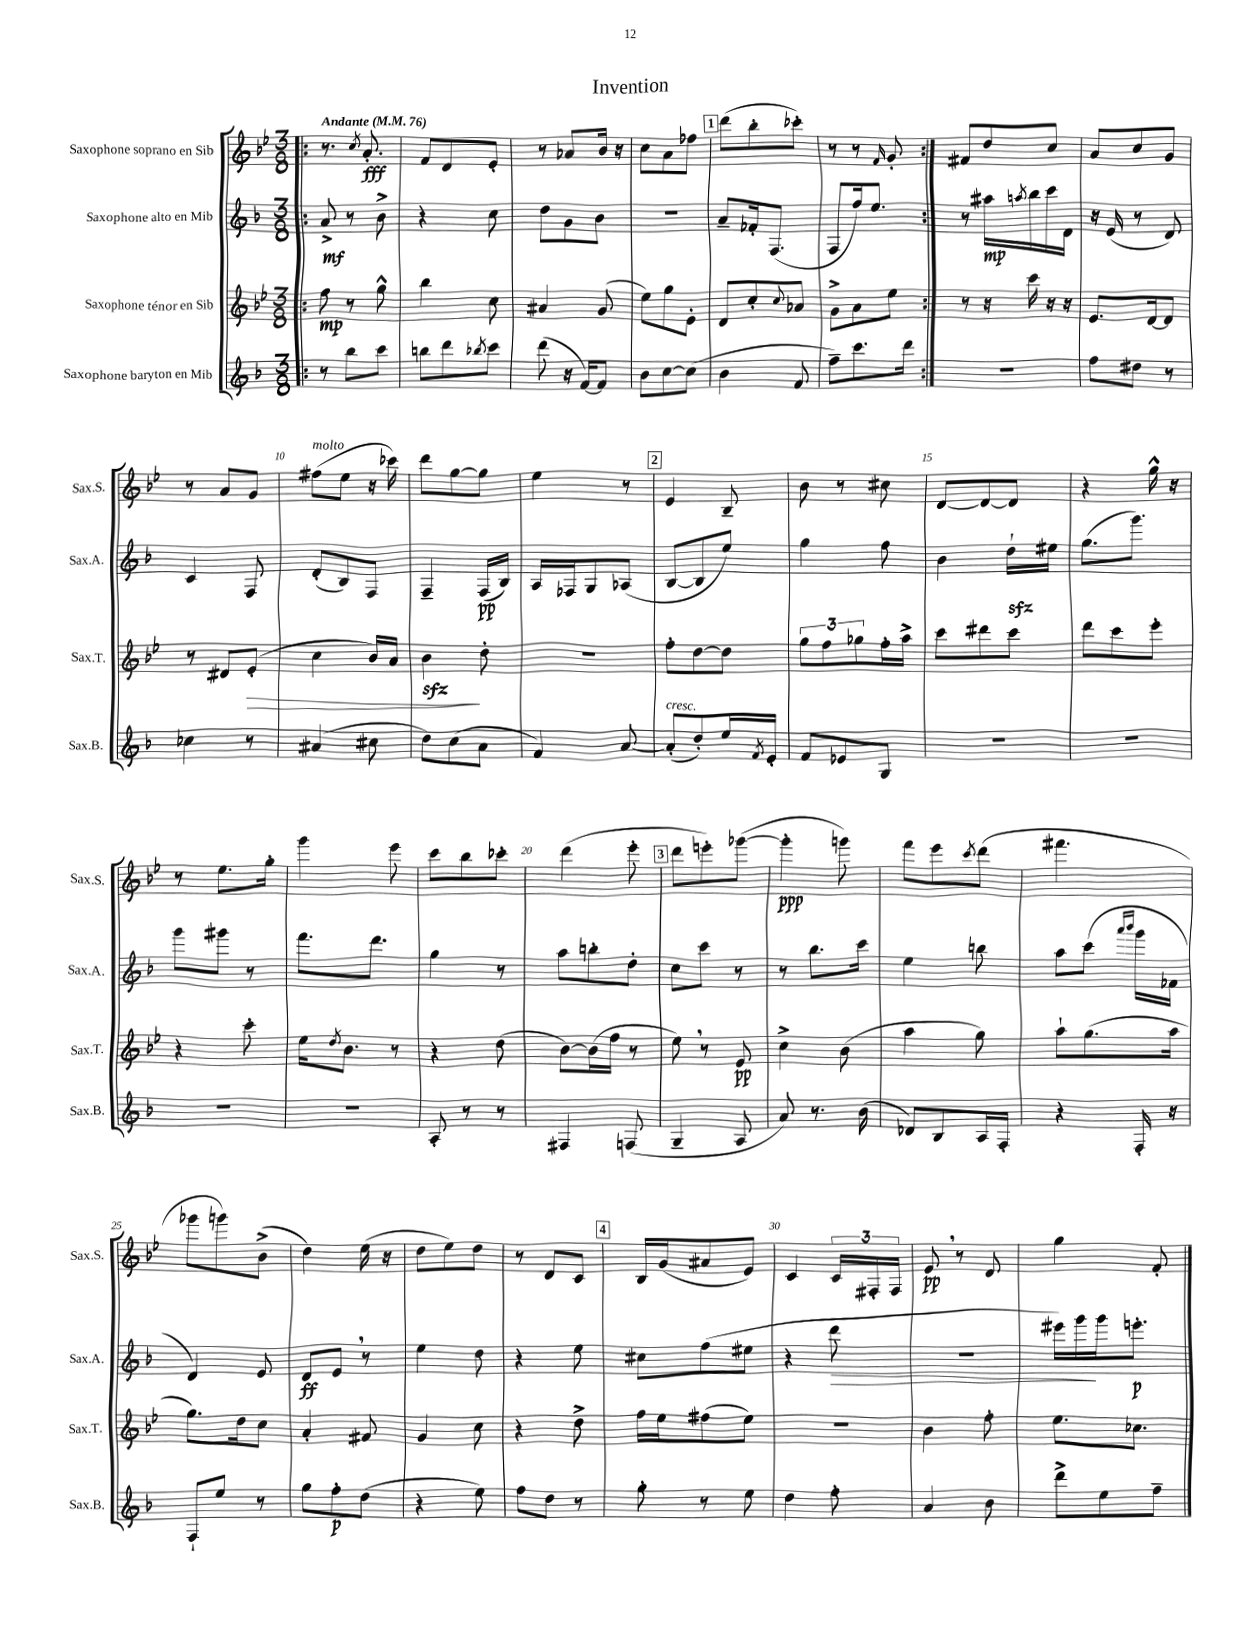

**kern	**kern	**kern	**kern
*staff4	*staff3	*staff2	*staff1
*clefG2	*clefG2	*clefG2	*clefG2
*k[b-]	*k[b-e-]	*k[b-]	*k[b-e-]
*M3/8	*M3/8	*M3/8	*M3/8
*MM76	*MM76	*MM76	*MM76
=!|:	=!|:	=!|:	=!|:
8r	8ff\	8a^/	8.r
8bb-\L	8r	8r	.
.	.	.	8qcc/
.	.	.	8.a'/
8ccc\J	8gg^^\	8b-^\	.
=	=	=	=
8bb\L	4bb-\	4r	8f/L
8ddd\	.	.	8d/
8qbb-/	.	.	.
8ccc\J	8cc\	8cc\	8e-'/J
=	=	=	=
(8ddd\	4a#/	8dd\L	8r
16r	.	8g\	8a-/L
[16f/LK)	.	.	.
8f/]J	(8g/	8b-\J	16b-/Jk
.	.	.	16r
=	=	=	=
8b-\L	8ee-\L)	4.r	8cc\L
[8cc\	8gg\	.	8a\
(8cc\]J	8e-'\J	.	8ff-\J
=	=	=	=
4b-\	8d/L	8a~/L	(8ddd\L
.	8cc'/	16f-'/k	8bb-'\
.	.	(8.F/J	.
.	8qqcc/	.	.
8f/	8a-/J	.	8ccc-'\J)
=	=	=	=
8ff~\L)	8g^\L	8F/L	8r
8.ccc\	8a\	16ff/k)	8r
.	.	8.ee/J	.
.	.	.	16qqf/
.	8ee-\J	.	8g'/
16ddd\Jk	.	.	.
=:|!	=:|!	=:|!	=:|!
4.r	8r	8r	8f#/L
.	16r	16aa#\LL	8dd/
.	.	8qaa/	.
.	16ccc\	16bb-\	.
.	16r	16ccc\	8cc/J
.	16r	16d\JJ	.
=	=	=	=
8ff\L	8.e-/L	16r	8a/L
.	.	(16e/	.
8dd#\J	.	8r	8cc/
.	[16d/k	.	.
8r	8d/]J	8d/)	8g/J
=	=	=	=
4cc-\	8r	4c/	8r
.	8d#/L	.	8a/L
8r	(8e-'/J	8F/	8g/J
=	=	=	=
(4a#/	4cc\	(8d'/L	(8ff#\L
.	.	8B-/)	8ee-\J
8cc#\	16b-/LL)	8F/J	16r
.	16a/JJ	.	16ccc-\)
=	=	=	=
8dd\L)	4b-\	4F~/	8ddd\L
(8cc\	.	.	[8gg\
8a\J	8dd'\	(16F/LL	8gg\]J
.	.	16B-/JJ)	.
=	=	=	=
4f/)	4.r	16A/LL	4ee-\
.	.	16F-/J	.
.	.	8G/	.
[8a/	.	(8A-/J	8r
=	=	=	=
(8a'/]L	8ff'\L	[8B-/L	4e-/
8dd'/)	[8dd\	8B-/]	.
16ee/L	8dd\]J	8ee/J)	8B-~/
8qf/	.	.	.
16e'/JJ	.	.	.
=	=	=	=
8f/L	12gg\L	4gg\	8b-\
.	12ff\	.	.
8e-/	.	.	8r
.	12gg-\	.	.
8G/J	16ff'\L	8ff\	8cc#\
.	16aa^\JJ	.	.
=	=	=	=
4.r	8ccc\L	4b-\	[8d/L
.	8ddd#\	.	8d/_
.	8ccc\J	16dd`\LL	8d/]J
.	.	16ee#\JJ	.
=	=	=	=
4.r	8ddd\L	(8.gg\L	4r
.	8ccc\	.	.
.	.	8.ggg\J)	.
.	8eee-'\J	.	16gg^^\
.	.	.	16r
=	=	=	=
4.r	4r	8ggg\L	8r
.	.	8ggg#\J	8.ee-\L
.	8ccc'\	8r	.
.	.	.	16gg'\Jk
=	=	=	=
4.r	16ee-\LK	8.fff\L	4ggg\
.	8qdd/	.	.
.	8.b-\J	.	.
.	.	8.ddd\J	.
.	8r	.	8eee-\
=	=	=	=
8A'/	4r	4gg\	8ccc\L
8r	.	.	8bb-\
8r	(8dd\	8r	8ccc-'\J
=	=	=	=
4F#/	[8b-\L)	8aa\L	(4ddd\
.	(16b-\]L	8bb'\	.
.	16ff\JJ	.	.
(8F/	8r	8dd'\J	8eee-'\
=	=	=	=
4G~/	8ee-\)	8cc\L	8ddd\L
.	8r	8ccc\J	8eee'\)
8A/	8e-/	8r	([8ggg-\J
=	=	=	=
8a/)	4cc^\	8r	4ggg-'\]
8.r	.	8.bb-\L	.
.	(8b-\	.	8ggg\)
(16b-\	.	16ccc\Jk	.
=	=	=	=
8d-/L)	4aa\	4ee\	8fff\L
8B-/	.	.	8eee-\
.	.	.	8qccc/
16A/L	8gg\)	8bb\	(8ddd\J
16F'/JJ	.	.	.
=	=	=	=
4r	8aa`\L	8aa\L	4.fff#\
.	(8.gg\	(8ccc\J	.
.	.	16qqaaa/LL	.
.	.	16qqbbb-/JJ	.
16F'/	.	16ggg\LL	.
16r	16aa\Jk	16f-\JJ	.
=	=	=	=
8F`/L	8.gg\L)	4d/)	8ggg-\L
8ee/J	.	.	8ggg\)
.	16dd\k	.	.
8r	8cc\J	8e/	(8b-^\J
=	=	=	=
8gg\L	4a'/	8d/L	4dd\)
8ff'\	.	8e/J	.
(8dd\J	8f#/	8r	(16ee-\
.	.	.	16r
=	=	=	=
4r	4g/	4ee\	8dd\L
.	.	.	8ee-\)
8ee\)	8cc\	8dd\	8dd\J
=	=	=	=
8ff\L	4r	4r	8r
8dd\J	.	.	8d/L
8r	8dd^\	8ee\	8c/J
=	=	=	=
8gg'\	16ff\LL	8cc#\L	16B-/LL
.	16ee-\J	.	(16g/J
8r	(8ff#\	(8ff\	8a#/
8ee\	8ee-\J)	8ee#\J	8e-/J)
=	=	=	=
4dd\	4.r	4r	4c/
8ff'\	.	8ddd\	24c/LL
.	.	.	24F#'/
.	.	.	24F#/JJ
=	=	=	=
4a/	4b-\	4.r	8e-/
.	.	.	8r
8b-\	8ff'\	.	8d/
=	=	=	=
8ddd^\L	8.ee-\L	16eee#\LL)	4gg\
.	.	16ggg\	.
8ee\	.	16ggg\J	.
.	8.cc-\J	8.eee'\J	.
8ff~\J	.	.	8f'/
==	==	==	==
*-	*-	*-	*-
